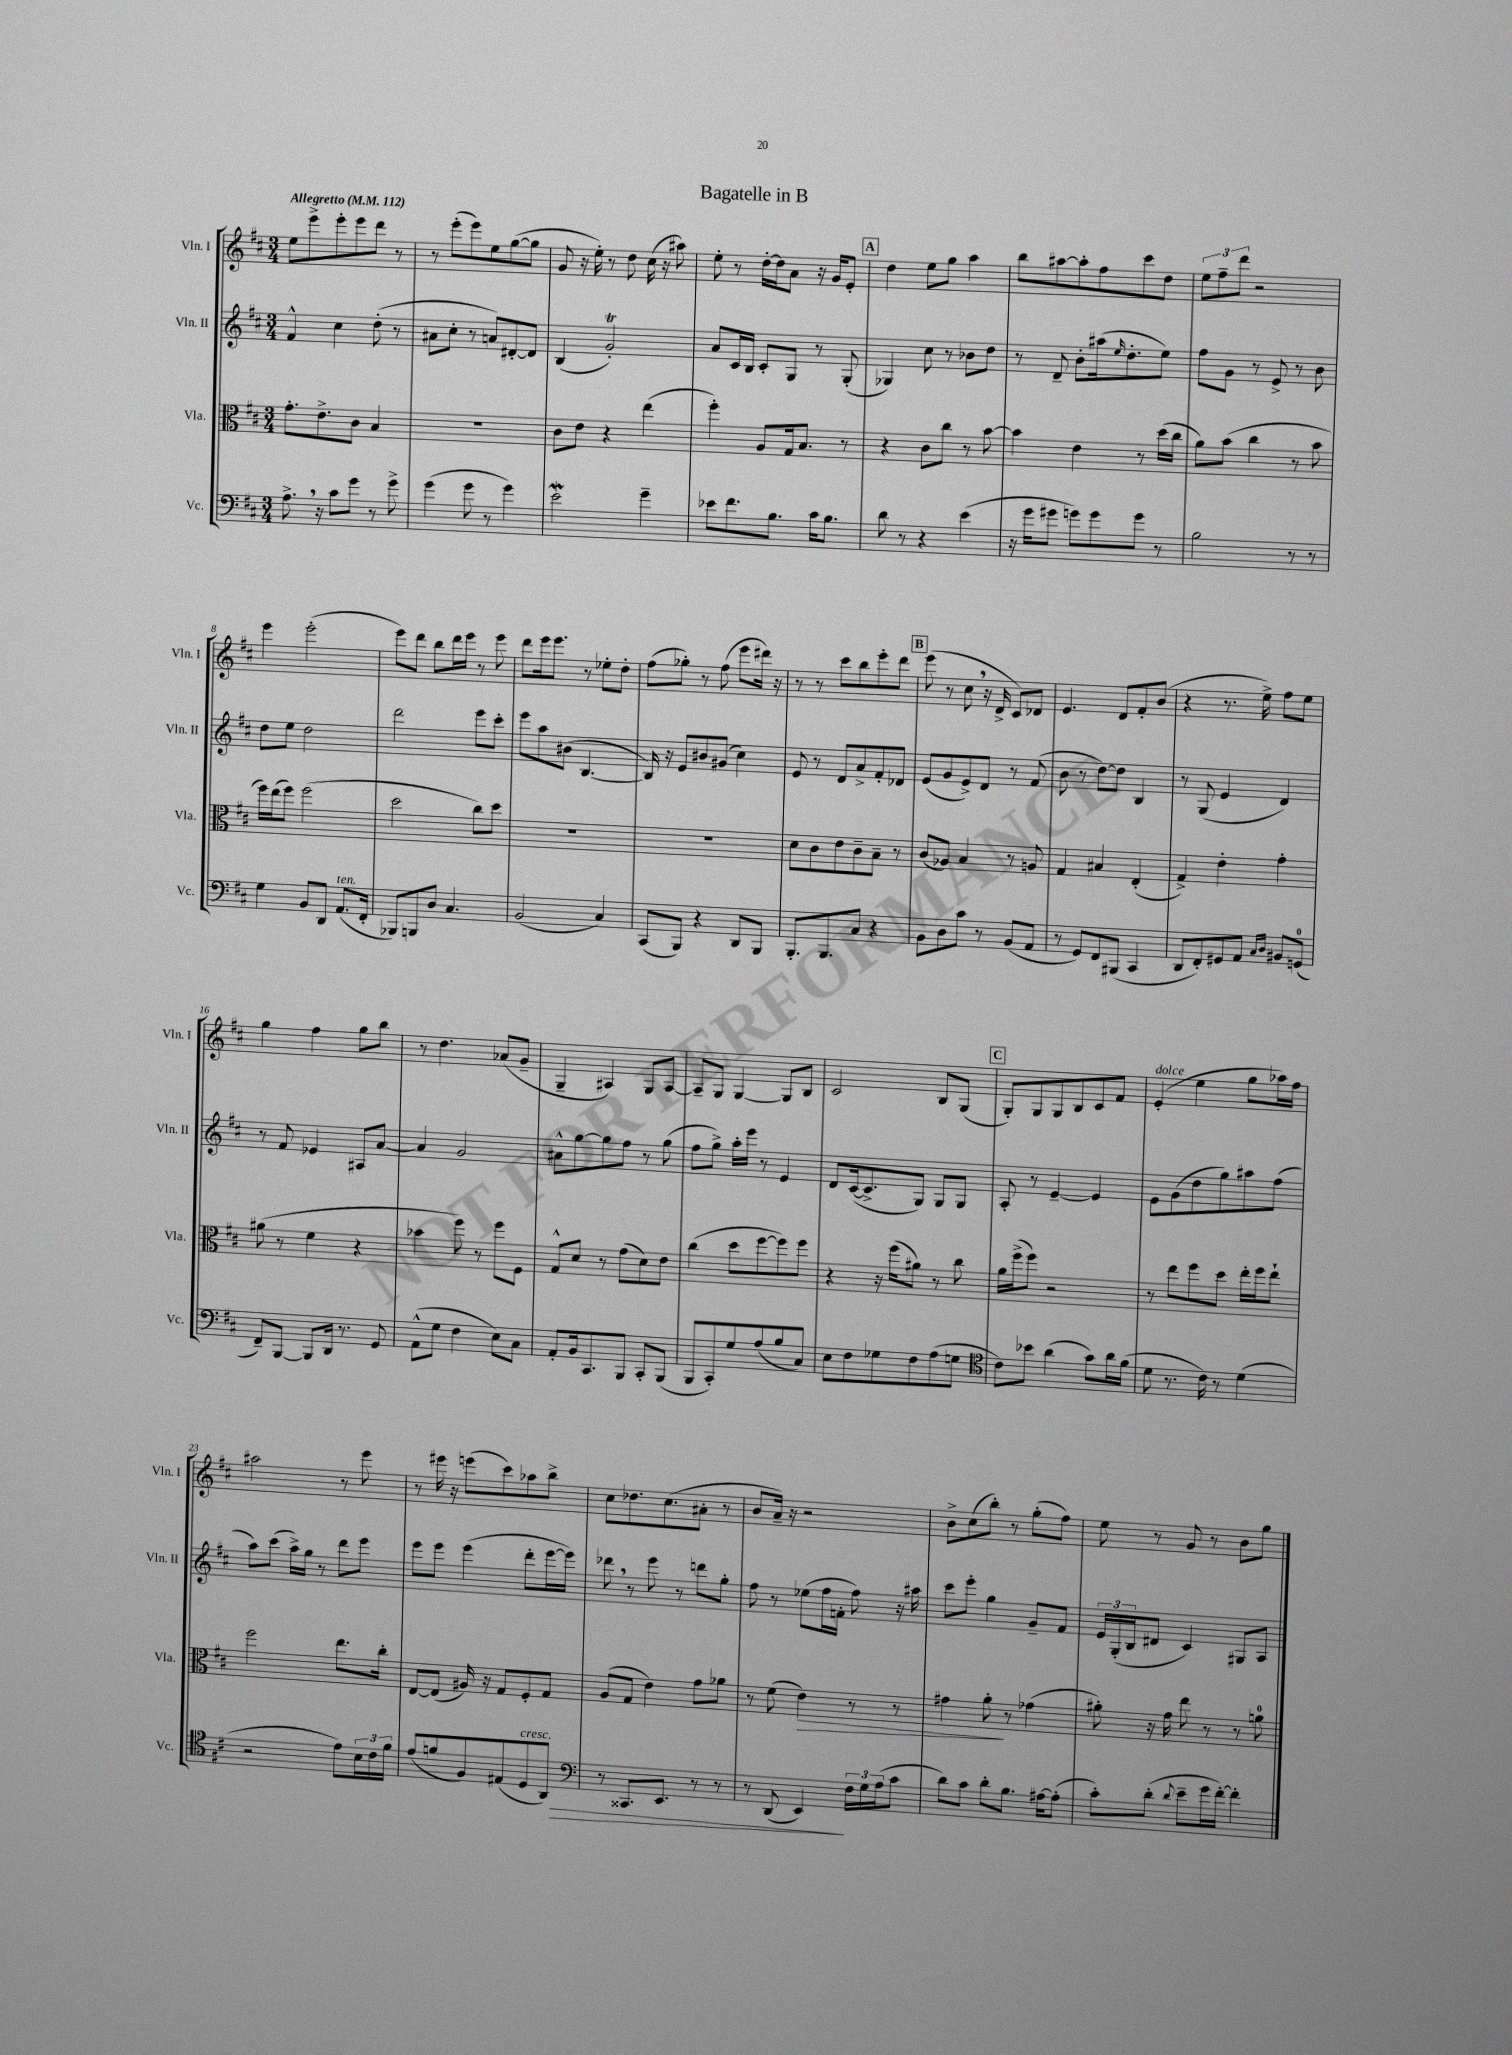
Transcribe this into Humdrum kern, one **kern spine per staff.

**kern	**dynam	**kern	**dynam	**kern	**kern
*part4	*part4	*part3	*part3	*part2	*part1
*staff4	*staff4	*staff3	*staff3	*staff2	*staff1
*I"Vc.	*	*I"Vla.	*	*I"Vln. II	*I"Vln. I
*I'Vc.	*	*I'Vla.	*	*I'Vln. II	*I'Vln. I
*clefF4	*	*clefC3	*	*clefG2	*clefG2
*k[f#c#]	*	*k[f#c#]	*	*k[f#c#]	*k[f#c#]
*M3/4	*	*M3/4	*	*M3/4	*M3/4
*MM112	*	*MM112	*	*MM112	*MM112
=1	=1	=1	=1	=1	=1
!	!	!	!	!	!LO:TX:a:B:t=Allegretto
8.A^,\	.	8.g'\L	.	4f#^^/	8ee\L
.	.	.	.	.	8eee^\
16r	.	8.e^\	.	.	.
8c#\L	.	.	.	4cc#\	8eee'\
8g\J	.	8c#\J	.	.	8eee\
8r	.	4B/	.	(8dd'\	8ddd\J
8g^\	.	.	.	8r	8r
=2	=2	=2	=2	=2	=2
(4g\	.	2.r	.	8a#X\L	8r
.	.	.	.	8cc#'\J	(8eee'\L
8g\	.	.	.	8r	8eee\)
8r	.	.	.	8an/L)	8ee\
4g\)	.	.	.	[8d#X'/	([8gg\
.	.	.	.	8d#/J]	8gg\J]
=3	=3	=3	=3	=3	=3
2eW\	.	8c#\L	.	(4B/	8g/
.	.	8e\J	.	.	16r
.	.	.	.	.	16ee'\)
.	.	4r	.	2gT'/)	8r
.	.	.	.	.	8dd\
4g~\	.	(4ee\	.	.	(16cc#\
.	.	.	.	.	16r
.	.	.	.	.	8aa#X\)
=4	=4	=4	=4	=4	=4
8e-X\L	.	4ff#'\)	.	8a/L	8ee'\
8.f#\	.	.	.	16c#/L	8r
.	.	.	.	16B/JJ	.
.	.	8A/L	.	8c#'/L	[16dd'\LL
8.B\J	.	.	.	.	16dd\J]
.	.	16G/k	.	8G/J	8a\J
.	.	8.B/J	.	.	.
16c#\KL	.	.	.	8r	16r
8.B\J	.	.	.	.	16g/KL
.	.	8r	.	(8G'/	8e'/J
!!LO:REH:place=s1:t=A
=5	=5	=5	=5	=5	=5
8d\	.	4r	.	4G-X/)	4dd\
8r	.	.	.	.	.
4r	.	8c#\L	.	8cc#\	8ee\L
.	.	8cc#\J	.	8r	8gg\J
(4e\	.	8r	.	8b-X\L	4aa\
.	.	[8b\	.	8dd\J	.
=6	=6	=6	=6	=6	=6
16r	.	4b\]	.	8r	8bb\L
16g\KL	.	.	.	.	.
8g#X\J	.	.	.	8d~/	[8aa#X\
8gn\L)	.	4e\	.	8b'\L	8aa#'\]
8g\	.	.	.	(16aa#X\k	8ff#\
.	.	.	.	16qqee/	.
.	.	.	.	8.dd'\	.
8g\J	.	8r	.	.	8ccc#\
8r	.	(16dd\LL	.	8ee\J)	8dd\J
.	.	16cc#\JJ	.	.	.
=7	=7	=7	=7	=7	=7
2B\	.	8a\L)	.	8ff#\L	12ee\L
.	.	.	.	.	12ff#~\
.	.	(8b\J	.	8g\J	.
.	.	.	.	.	12ddd\J
.	.	4cc#\	.	8r	2r
.	.	.	.	8e^/	.
8r	.	8r	.	8r	.
8r	.	8b\	.	8b\	.
!!LO:LB:g=z
=8	=8	=8	=8	=8	=8
4G\	.	16ff#\LL)	.	8dd\L	4eee\
.	.	(16ee\J	.	.	.
.	.	8ff#\J)	.	8ee\J	.
8BB/L	.	(2ff#\	.	2dd\	(2eee'\
8DD/J	.	.	.	.	.
!LO:TX:a:i:t=ten.	!	!	!	!	!
(8.AA/L	.	.	.	.	.
16FF#'/Jk	.	.	.	.	.
=9	=9	=9	=9	=9	=9
8BBB-X/L)	.	2dd\	.	2ddd\	8eee\L)
8BBBn/	.	.	.	.	8ddd\J
8D/J	.	.	.	.	8bb\L
4.C#/	.	.	.	.	16ddd\L
.	.	.	.	.	16eee\JJ
.	.	8cc#\L)	.	8eee\L	8r
.	.	8dd\J	.	8ccc#'\J	8eee\
=10	=10	=10	=10	=10	=10
(2BB/	.	2.r	.	8eee\L	8ddd\L
.	.	.	.	8aa\	16eee\k
.	.	.	.	.	8.eee\J
.	.	.	.	(8b#X\J	.
.	.	.	.	[4.B/	8r
4C#/)	.	.	.	.	8ee-X'\L
.	.	.	.	.	8dd'\J
=11	=11	=11	=11	=11	=11
(8CC#/L	.	2.r	.	16B/])	(8ff#\L
.	.	.	.	16r	.
8BBB/J)	.	.	.	8e/L	8gg-X'\J)
4r	.	.	.	8b#X/	8r
.	.	.	.	(8g#X/J	(8ff#\
8DD/L	.	.	.	4cc#\)	8eee\L
8BBB/J	.	.	.	.	16ddd#X\Jk)
.	.	.	.	.	16r
=12	=12	=12	=12	=12	=12
8.BBB'/L	.	8d\L	.	8e/	8r
.	.	8c#\	.	8r	8r
8.BBB/	.	.	.	.	.
.	.	8e\	.	8d/L	8ccc#\L
8C#/J	.	8c#~\	.	8a^/	8bb\
4r	.	8B~\J	.	8f#'/	8eee'\
.	.	8r	.	8d-X/J	8ddd\J
!!LO:REH:place=s1:t=B
=13	=13	=13	=13	=13	=13
8BB\L	.	(8c#/L	.	(8e/L	(8eee\
8D\	.	8A-X/J)	.	8g/	8r
8c#\J	.	4B/	.	8e^/)	8cc#,\
8r	.	.	.	8d/J	16r
.	.	.	.	.	16d^/
(8BB/L	.	8r	.	8r	8c#/L)
8AA/J	.	8An/	.	(8f#/	8d-X/J
=14	=14	=14	=14	=14	=14
8r	.	4G/	.	8b\	4.e/
8GG/L)	.	.	.	8r	.
8FF#/	.	4B#X/	.	[8dd\L)	.
(8BBB#X/J	.	.	.	8dd\J]	8d/L
4CC#/	.	(4E'/	.	4B/	8f#'/
.	.	.	.	.	(8b/J
=15	=15	=15	=15	=15	=15
8DD/L	.	4G^/)	.	8r	4r
8FF#'/)	.	.	.	(8G/	.
8GG#X/	.	4e'\	.	4e/	8.r
8AA/J	.	.	.	.	.
.	.	.	.	.	16ee^\)
16qqC#/LL	.	.	.	.	.
16qqD/JJ	.	.	.	.	.
8BB#X/L	.	4g'\	.	4d/)	8ff#\L
(8GGn/J	.	.	.	.	8ee\J
!!LO:LB:g=z
=16	=16	=16	=16	=16	=16
8FF#~/L)	.	(8a#X\	.	8r	4gg\
[8BBB/J	.	8r	.	8f#/	.
8BBB/L]	.	4f#\	.	4e-X/	4ff#\
16DD/Jk	.	.	.	.	.
8.r	.	.	.	.	.
.	.	4r	.	8A#X/L	8gg\L
8GG/	.	.	.	[8a/J	8bb\J
=17	=17	=17	=17	=17	=17
(8AA^^\L	.	4b-X\	.	4a/]	8r
8G\J	.	.	.	.	4.dd\
4F#\	.	8ff#\)	.	2g/	.
.	.	8r	.	.	.
8E\L)	.	8ff#\L	.	.	(8a-X/L
8C#\J	.	8F#\J	.	.	8g~/J
=18	=18	=18	=18	=18	=18
8AA'/L	.	8G^^/L	.	8a#X^^\L	4G~/
16BB/k	.	8d/J	.	[8gg\	.
8.CC#/	.	.	.	.	.
.	.	8r	.	8gg\]	4A#X/)
8BBB/J	.	(8g\L	.	8ff#\J	.
8CC#'/L	.	8d\)	.	8r	8G/L
(8BBB/J	.	8e\J	.	(8gg\	[8A#/J
=19	=19	=19	=19	=19	=19
8BBB/L	.	(4cc#\	.	8ff#\L	8A#~/L]
8CC#'/)	.	.	.	8gg^\J)	8G/J
8G/	.	8dd\L	.	16aa'\LL	[4G/
.	.	.	.	16eee\JJ	.
(8A/	.	[8ff#\	.	8r	.
8B/	.	8ff#\])	.	4e/	8G/L]
8C#/J)	.	8ff#\J	.	.	8B/J
=20	=20	=20	=20	=20	=20
8E\L	.	4r	.	8d/L	2c#/
8F#\	.	.	.	([16c#/k	.
.	.	.	.	8.c#^/]	.
8G-X\	.	16r	.	.	.
.	.	(16ff#\KL	.	.	.
8F#\	.	8a#X\J)	.	8G/J)	.
(8A\	.	8r	.	8G/L	8B/L
8Gn\J	.	8cc#\	.	8G/J	(8G/J
!!LO:REH:place=s1:t=C
=21	=21	=21	=21	=21	=21
*clefC4	*	*	*	*	*
8c#\L)	.	16a\LL	.	8A'/	8G'/L)
.	.	(16ff#^\J	.	.	.
8b-X\J	.	8ff#\J)	.	8r	8G/
(4a\	.	2r	.	[4e~/	8G/
.	.	.	.	.	8B/
8g\L)	.	.	.	4e/]	8c#/
16a\L	.	.	.	.	8f#/J
(16f#\JJ	.	.	.	.	.
=22	=22	=22	=22	=22	=22
!	!	!	!	!	!LO:TX:a:i:t=dolce
8d\	.	8r	.	8e\L	(4e'/
8.r	.	8ee\L	.	(8g\	.
.	.	8ff#\	.	8dd\	4ee\
16c#\)	.	.	.	.	.
8r	.	8dd\J	.	8gg\)	.
(4d\	.	16ee'\LL	.	8aa#X\	8gg\L
.	.	16ff#\J	.	.	.
.	.	8ee`\J	.	(8ff#\J	16aa-X\L)
.	.	.	.	.	16ff#\JJ
!!LO:LB:g=z
=23	=23	=23	=23	=23	=23
2r	.	2ff#\	.	8aa\L)	2aa#X\
.	.	.	.	(8ccc#\J	.
.	.	.	.	16aa^\LL)	.
.	.	.	.	16gg\JJ	.
.	.	.	.	8r	.
8e\L)	.	8.ee\L	.	8ddd\L	8r
24B\L	.	.	.	8eee\J	8eee\
24c#\	.	.	.	.	.
.	.	16cc#'\Jk	.	.	.
24f#\JJ	.	.	.	.	.
=24	=24	=24	=24	=24	=24
(8e/L	.	[8E/L	.	8eee\L	8r
8fn/	.	(8E/J]	.	8eee\J	16eee#X\
.	.	.	.	.	16r
8F#/)	.	16A#X/)	.	(4eee\	(8eeen\L
.	.	16r	.	.	.
(8E#X/	.	8G/L	.	.	8ccc#\)
!LO:TX:a:i:t=cresc.	!	!	!	!	!
!	!LO:HP:b	!	!	!	!
8D/	>	8F#'/	.	8ddd'\L	8aa-X\
8AA/J)	.	8G/J	.	[16eee\L	8bb^\J
.	.	.	.	16eee\JJ])	.
=25	=25	=25	=25	=25	=25
*clefF4	*	*	*	*	*
8r	.	(8A/L	.	8ddd-X,\	8cc#\L
8.CC##X/L	.	8G/J	.	8r	8.dd-X\
.	.	4e\)	.	8eee\	.
8.EE/J	.	.	.	.	(8.cc#\
.	.	.	.	8r	.
8r	.	8g\L	.	8dddn\L	8a#X'\J
8r	.	8a-X\J	.	8gg'\J	8r
=26	=26	=26	=26	=26	=26
8r	.	8r	.	8ff#\	8b/L
(8DD/	.	(8f#\	.	8r	16a~/Jk)
.	.	.	.	.	16r
!	!	!	!LO:HP:b	!	!
4EE/)	.	4e\)	>	(8ee-X\L	2r
.	.	.	.	16ff#\L	.
.	.	.	.	16fn'\JJ	.
24F#\LL	]	8r	.	8ff#\)	.
24G\	.	.	.	.	.
(24A\J	.	.	.	.	.
8c#\J	.	8r	.	16r	.
.	.	.	.	16aa#X\	.
=27	=27	=27	=27	=27	=27
8d\L)	.	4g#X\	.	8ccc#\L	8b^\L
8c#\J	.	.	.	8eee'\J	(8cc#\
8d'\L	.	8a'\	.	4gg\	8bb'\J)
8.B\J	.	8r	]	.	8r
.	.	(4g-X\	.	8g~/L	(8gg'\L
[16A#X\KL	.	.	.	.	.
(8A#'\J]	.	.	.	8f#/J	8ff#\J)
=28	=28	=28	=28	=28	=28
8c#'\L)	.	8a#X'\)	.	24e/LL	8ee\
.	.	.	.	(24G'/	.
.	.	.	.	24B/J	.
(8d'\J	.	16r	.	8d#X/J	8r
.	.	16g\	.	.	.
8qqd/	.	.	.	.	.
8e~\L	.	8ee\	.	4c#/)	8g/
16g\L	.	8r	.	.	8r
[16f#'\JJ)	.	.	.	.	.
4f#'\]	.	8r	.	8G#X/L	8b\L
.	.	8an\	.	8A/J	8gg\J
==	==	==	==	==	==
*-	*-	*-	*-	*-	*-
